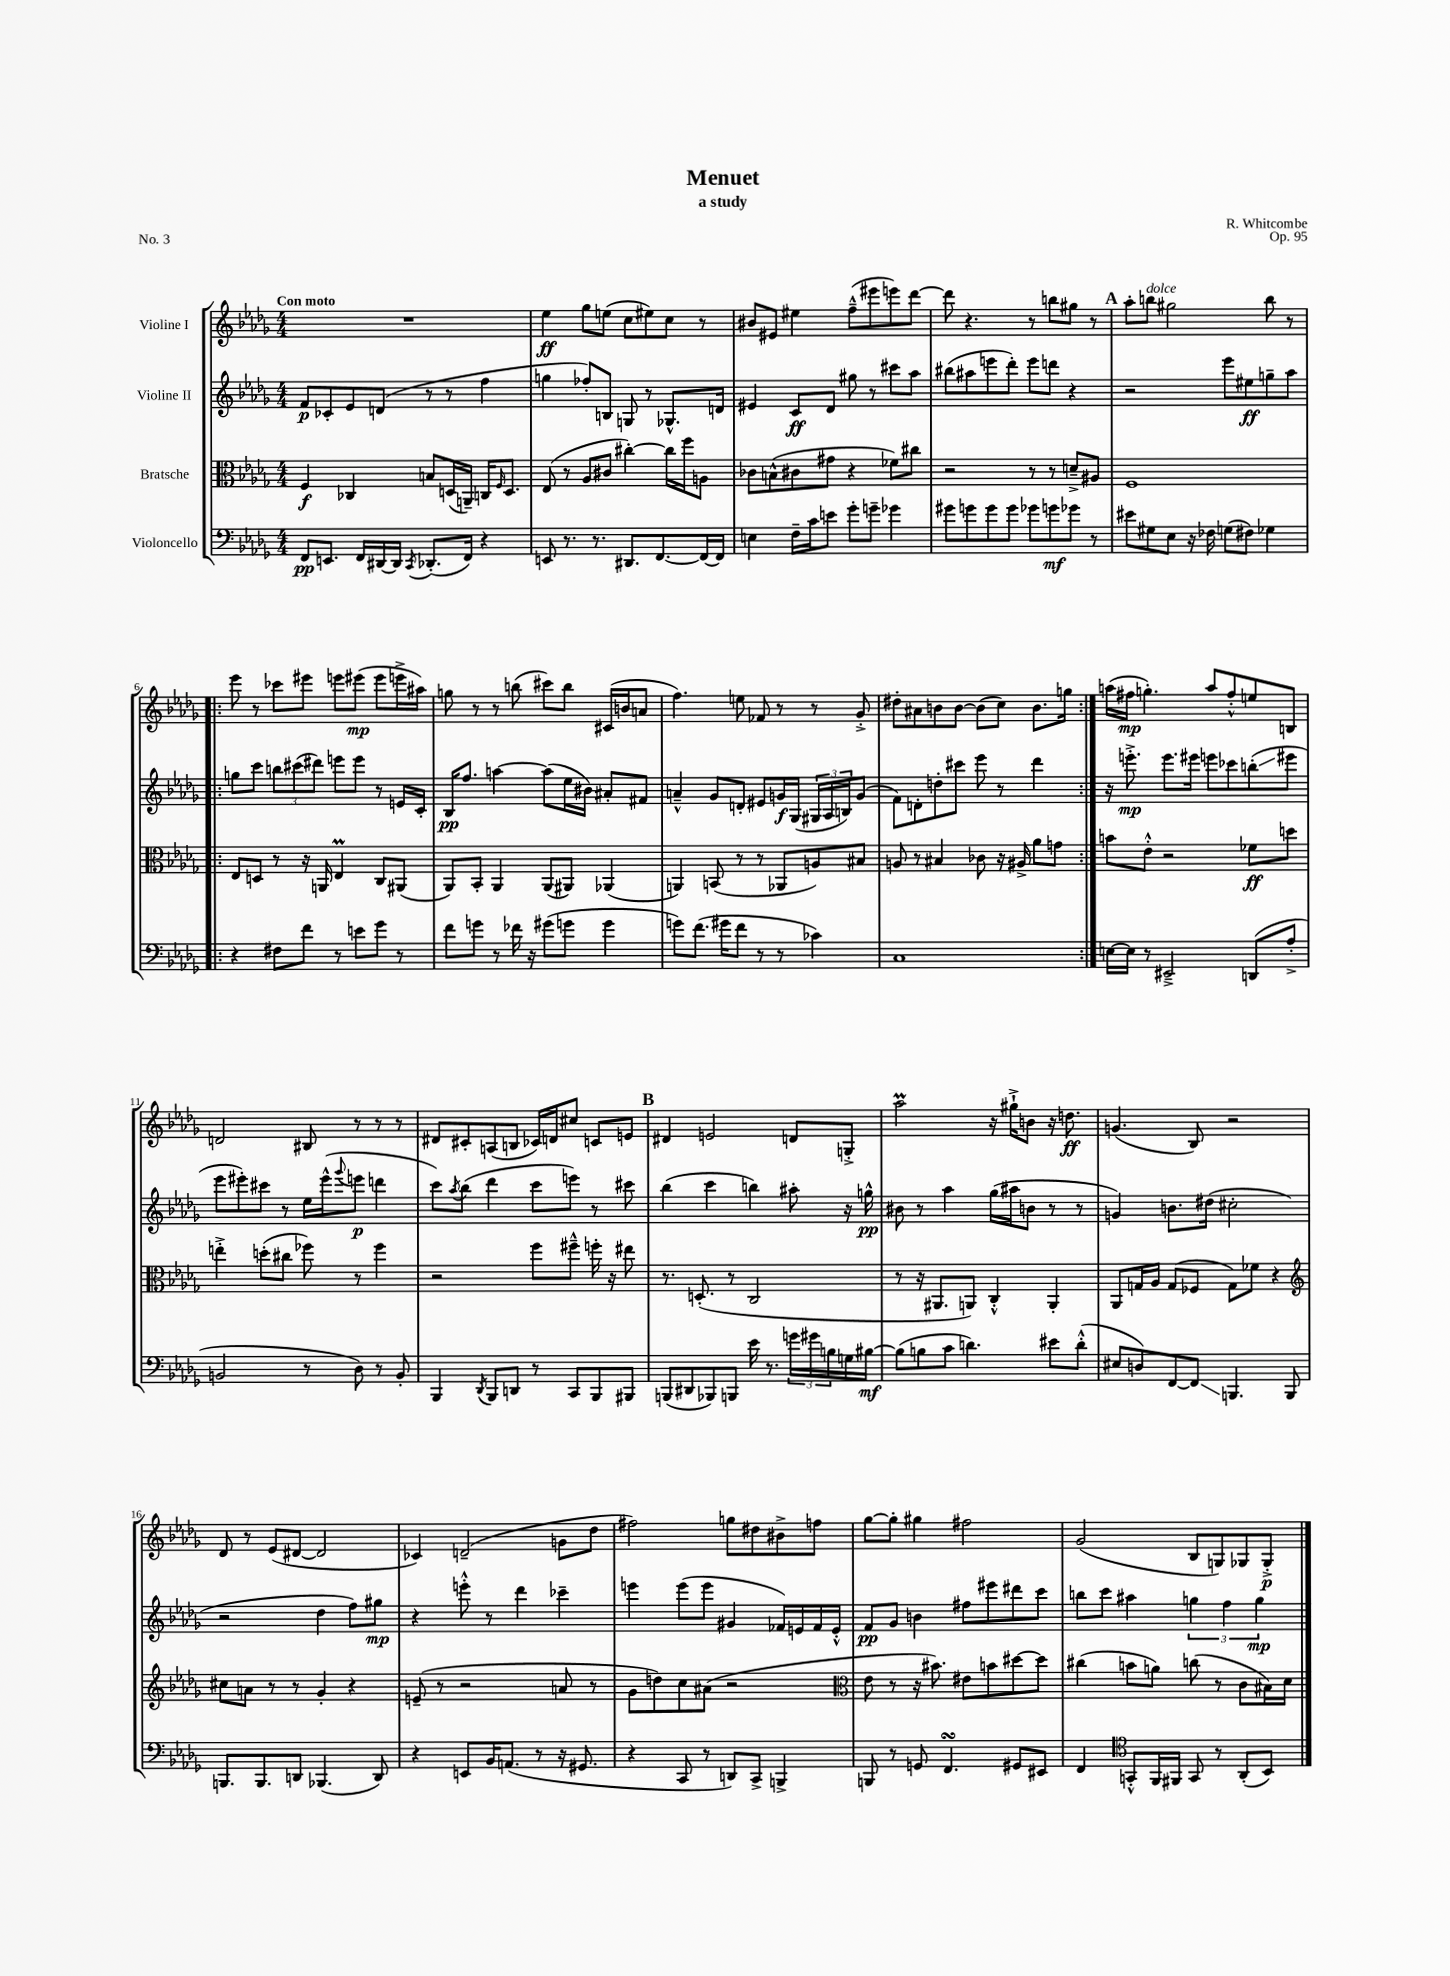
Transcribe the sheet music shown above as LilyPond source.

\header { title = "Menuet" composer = "R. Whitcombe" subtitle = "a study" opus = "Op. 95" piece = "No. 3" }
<<
\new StaffGroup <<
\new Staff = "s0" \with { instrumentName = "Violine I" } {
    \clef treble \key des \major \numericTimeSignature \time 4/4 \tempo "Con moto"
    R1 |
    ees''4\ff ges''8 e''8( c''8 eis''8) c''8 r8 |
    bis'8 eis'8 eis''4 f''8---^( eis'''8 e'''8) des'''8~ |
    des'''8 r4. r8 b''8 gis''8 r8 |
    \mark \markup { \bold "A" } aes''8-. b''8^\markup { \italic "dolce" } gis''2 b''8 r8 |
    \repeat volta 2 { ees'''8 r8 ces'''8 eis'''8 e'''8 eis'''8\mp( eis'''8 e'''16-> ais''16) |
    g''8 r8 r8 b''8( cis'''8) b''8 cis'16( b'16 a'8 |
    f''4.) e''8 fes'8 r8 r8 ges'8-.-> |
    dis''8-. ais'8 b'8 b'8~ b'8( c''8) b'8. g''16 | }
    a''16( fis''16\mp g''4.-.) a''8 fis''8-.-^ e''8 b8 |
    d'2 bis8 r8 r8 r8 |
    dis'8 cis'8-. a8( b8 ces'16) d'16 cis''8 c'8 e'8 |
    \mark \markup { \bold "B" } dis'4 e'2 d'8 g8-.-> |
    aes''2\prall r16 gis''16-!-> b'8 r16 d''8.\ff |
    g'4.( bes8) r2 |
    des'8 r8 ees'8( dis'8~ dis'2 |
    ces'4) d'2--( g'8 des''8 |
    fis''2) g''8 dis''8 bis'8-> f''8 |
    ges''8~ ges''8-. gis''4 fis''2 |
    ges'2( bes8 g8) ges8 ges8-.->\p \bar "|." |
}
\new Staff = "s1" \with { instrumentName = "Violine II" } {
    \clef treble \key des \major \numericTimeSignature \time 4/4
    f'8\p ces'8-. ees'8 d'8( r8 r8 f''4 |
    g''4 fes''8-.) b8 g8 r8 ges8.-^ d'16 |
    eis'4 c'8\ff des'8 gis''8 r8 cis'''8 aes''8 |
    bis''8( ais''8 e'''8 des'''8-.) e'''8 d'''8 r4 |
    \mark \markup { \bold "A" } r2 ees'''8 eis''8\ff g''8-- aes''8 |
    \repeat volta 2 { g''8 c'''8 \tuplet 3/2 { b''8 cis'''8( dis'''8) } e'''8 e'''8 r8 e'16 c'16-. |
    bes16\pp f''8. a''4~ a''8( ees''16 bis'16) ais'8-. fis'8 |
    a'4---^ ges'8 d'8-. eis'8 g'16\f ges16( \tuplet 3/2 { gis16 aes16 b16) } g'8( |
    f'8) d'8-. d''8-. cis'''8 ees'''8 r8 des'''4 | }
    r16 e'''8.-.->\mp e'''8. eis'''16 e'''8 ces'''8 b''8-.\glissando( eis'''8 |
    ees'''8 eis'''8-.) cis'''8 r8 ees''16 eis'''16-^( \appoggiatura { ges'''8 } e'''8\p d'''4 |
    c'''8) \acciaccatura { aes''8 } bes''8( des'''4 c'''8 e'''8) r8 cis'''8 |
    \mark \markup { \bold "B" } bes''4( c'''4 b''4) ais''8-. r16 g''16-^\pp |
    bis'8 r8 aes''4 ges''16( ais''16 b'8 r8 r8 |
    g'4) b'8. dis''16( cis''2-. |
    r2 des''4 f''8) gis''8\mp |
    r4 e'''8-.-^ r8 des'''4 ces'''4-- |
    e'''4 e'''8( e'''8 gis'4 fes'16) e'16 fes'16 e'16-.-^ |
    f'8\pp ges'8 b'4 fis''8 eis'''8 dis'''8 c'''8 |
    b''8 c'''8 ais''4 \tuplet 3/2 { g''4 f''4 g''4\mp } \bar "|." |
}
\new Staff = "s2" \with { instrumentName = "Bratsche" } {
    \clef alto \key des \major \numericTimeSignature \time 4/4
    f4\f ces4 b8 d16( a,16--) c16 \grace { f16 } d8. |
    ees8( r8 aes8 cis'8 cis''4~-.) cis''16 f''16 a8 |
    ces'8 b8-^( cis'8 gis'8 r4 fes'8) cis''8 |
    r2 r8 r8 d'8---> ais8 |
    \mark \markup { \bold "A" } f1 |
    \repeat volta 2 { ees8 d8 r8 r16 a,16 ees4\prall c8 ais,8( |
    aes,8) bes,8-. aes,4 aes,8( ais,8) aes,4( |
    a,4) b,8( r8 r8 aes,8 a8) bis8 |
    a8 r8 bis4 ces'8 r16 ais16-> aes'8 g'8 | }
    b'8 ees'8-.-^ r2 fes'8\ff d''8 |
    e''4-.-> d''8-.( cis''8 fes''8) r8 fes''4 |
    r2 f''8 fis''8---^ f''16-. r16 eis''8 |
    \mark \markup { \bold "B" } r8. d8.-.( r8 c2 |
    r8 r16 ais,8. a,8) c4-.-^ a,4-. |
    aes,8 g16 aes16 g8( fes8 g8) fes'8 r4 |
    \clef treble cis''8 a'8 r8 r8 ges'4-. r4 |
    e'8--( r8 r2 a'8 r8 |
    ges'8 d''8) c''8 ais'8( r2 |
    \clef alto ees'8 r8 r16 bis'8.) eis'8 b'8 dis''8~ dis''8 |
    cis''4( b'8 a'8) c''8( r8 c'8 bis16) des'16 \bar "|." |
}
\new Staff = "s3" \with { instrumentName = "Violoncello" } {
    \clef bass \key des \major \numericTimeSignature \time 4/4
    f,8\pp e,8. f,16 dis,16~ dis,16 \acciaccatura { c,8 } des,8.-.( f,16) r4 |
    e,8 r8. r8. dis,8. f,8.~ f,16~ f,16 |
    e4 f16-- c'16 e'8 ges'8-. g'8-- ges'4 |
    gis'8 g'8 g'8 g'8 ges'8 g'8\mf ges'8 r8 |
    \mark \markup { \bold "A" } eis'8 gis8 ees8 r16 fes16 g8( fis8) ges4 |
    \repeat volta 2 { r4 fis8 f'8 r8 e'8 ges'8 r8 |
    f'8 g'8 r8 fes'16 r16 gis'8( g'8 g'4 |
    g'8) f'8.( gis'16 f'8 r8 r8 ces'4) |
    c1 | }
    e16~ e16 r8 eis,2---> d,8( aes8-.-> |
    b,2 r8 des8) r8 b,8-. |
    bes,,4 \acciaccatura { des,8 } bes,,8 d,8 r8 c,8 bes,,8 bis,,8 |
    \mark \markup { \bold "B" } b,,8( dis,8 bes,,8) b,,8 ees'16 r8. \tuplet 3/2 { g'16 gis'16 b16 } g16 bis16~\mf |
    bis8( b8 c'8 d'4.) eis'8 d'8-.-^( |
    eis8 d8) f,8~ f,8\glissando b,,4. b,,8 |
    b,,8. b,,8. d,8 bes,,4.( d,8) |
    r4 e,8 bes,16 a,8.( r8 r16 gis,8. |
    r4 c,8 r8 d,8) c,8-> b,,4-> |
    b,,8 r8 g,8 f,4.\turn gis,8 eis,8 |
    f,4 \clef tenor g,8-.-^ f,16 fis,16 g,8 r8 aes,8-.( bes,8) \bar "|." |
}
>>
>>
